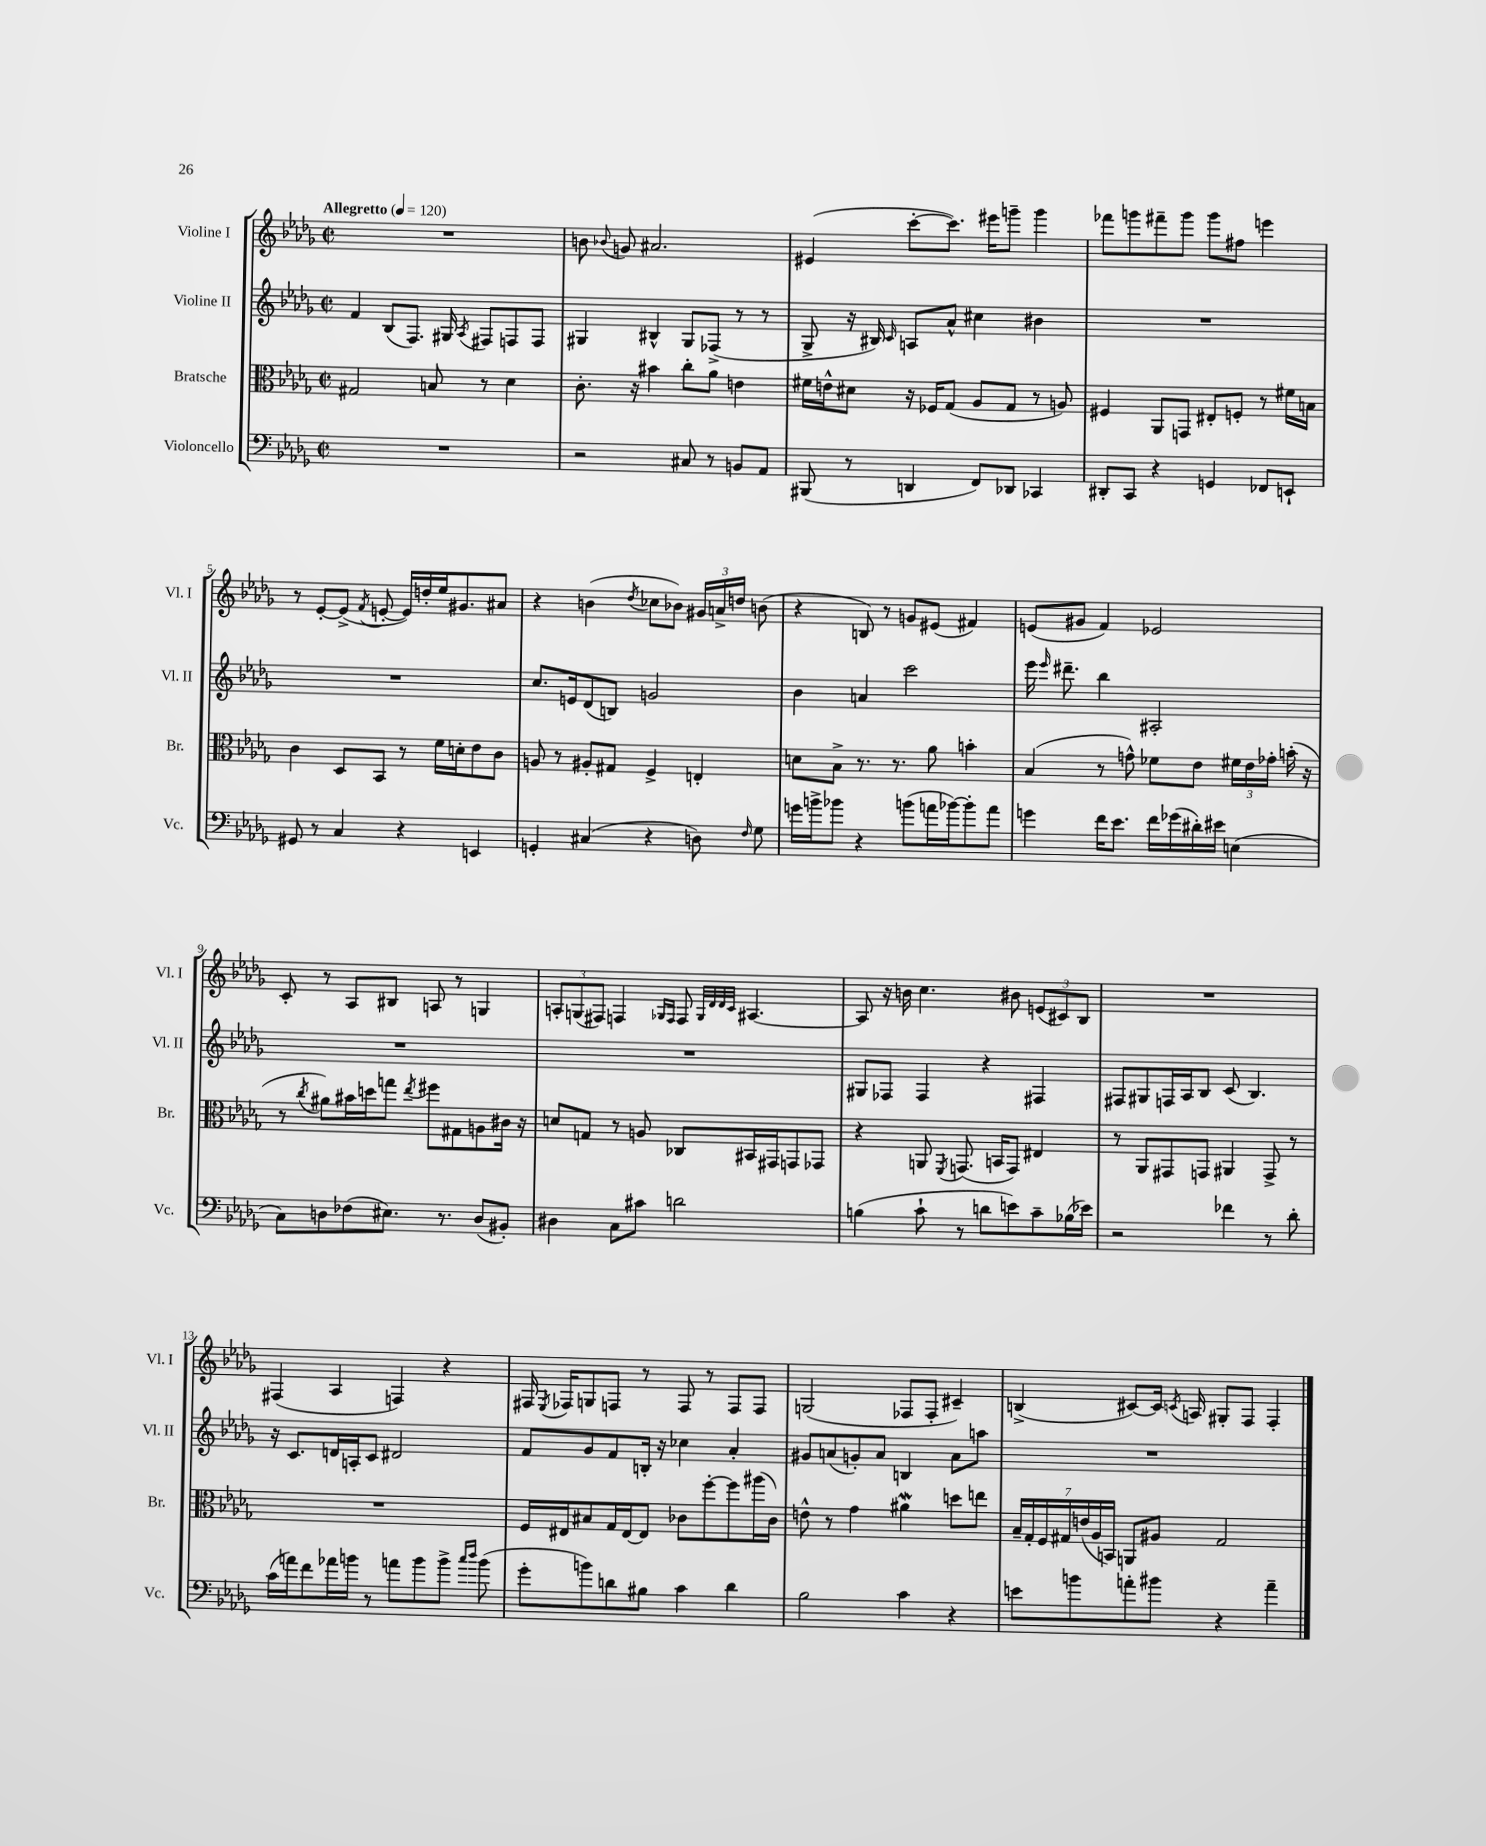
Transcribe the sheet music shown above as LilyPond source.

<<
\new StaffGroup <<
\new Staff = "s0" \with { instrumentName = "Violine I" shortInstrumentName = "Vl. I" } {
    \clef treble \key des \major \defaultTimeSignature \time 2/2 \tempo "Allegretto" 4 = 120
    \autoBeamOff R1 |
    b'8 \appoggiatura { bes'8 } g'8 ais'2. |
    eis'4( c'''8[~-. c'''8.]) eis'''16[ g'''8]-- g'''4 |
    fes'''8[ g'''8 fis'''8-- g'''8] g'''8[ fis''8] e'''4 |
    r8 ees'8[~-. ees'8]->( \acciaccatura { f'8 } e'8~-. e'16[) d''16-. ees''16 gis'8. ais'8] |
    r4 b'4( \acciaccatura { des''8 } ces''8[ bes'8]) \tuplet 3/2 { gis'16[ a'16-> d''16] } b'8( |
    r4 b8) r8 g'8[ eis'8]( fis'4) |
    e'8[( gis'8] f'4) ees'2 |
    c'8-. r8 aes8[ bis8] a8 r8 g4 |
    \tuplet 3/2 { a8[-. g8( fis8]) } f4 \grace { ges16[ f16] } f8 \grace { ges32[ des'32 des'32 c'32] } ais4.~ |
    ais8 r16 b'16 c''4. bis'8 \tuplet 3/2 { e'8[( cis'8) bes8] } |
    R1 |
    fis4( aes4 f4) r4 |
    fis16 \acciaccatura { ees8 } fes16[ g8 f8] r8 f8 r8 f8[ f8] |
    g2( fes8[ fes8]-. cis'4--) |
    b4->( cis'8[~) cis'16] \acciaccatura { c'8 } a16 gis8[-. f8] f4-. \bar "|." |
}
\new Staff = "s1" \with { instrumentName = "Violine II" shortInstrumentName = "Vl. II" } {
    \clef treble \key des \major \defaultTimeSignature \time 2/2
    \autoBeamOff f'4 bes8[( f8.]) gis16 \acciaccatura { aes8 } fis8[ f8 f8] |
    gis4 bis4-^ gis8[ fes8]->( r8 r8 |
    ges8-> r16 bis16) \grace { c'16 } a8[ aes'8]-^ cis''4 bis'4 |
    R1 |
    R1 |
    c''8.[ e'16 des'8( b8]) g'2 |
    bes'4 a'4 c'''2 |
    ees'''16 \grace { ees'''16 } dis'''8.-- bes''4 ais2-. |
    R1 |
    R1 |
    gis8[ fes8] fes4 r4 fis4 |
    fis8[ gis8 f16 aes16 bes8] c'8( bes4.) |
    r16 c'8.[ d'16 a16-. c'8] dis'2 |
    f'8[ ges'8 f'8 b16]-. r16 ces''4 aes'4-. |
    gis'8[ a'8( g'8-.) a'8] b4 a'8[ a''8] |
    R1 \bar "|." |
}
\new Staff = "s2" \with { instrumentName = "Bratsche" shortInstrumentName = "Br." } {
    \clef alto \key des \major \defaultTimeSignature \time 2/2
    \autoBeamOff gis2 b8 r8 des'4 |
    c'8.-. r16 bis'4 c''8[-. aes'8] e'4 |
    fis'16[ e'16-^ dis'8] r16 fes16[ ges8]( aes8[ ges8] r8 a8) |
    fis4 aes,8[ g,8] eis8[-. f8]-. r8 fis'16[ b16] |
    c'4 des8[ bes,8] r8 f'16[ d'16-. ees'8 c'8] |
    a8 r8 ais8[-. gis8] f4-> e4-. |
    d'8[ bes8]-> r8. r8. aes'8 b'4-. |
    bes4( r8 g'8-^) fes'8[ ees'8] \tuplet 3/2 { fis'16[ ees'16 ges'16]-. } b'16-.( r16 |
    r8 \acciaccatura { c''8 } ais'8[) bis'16 d''16 g''8] \acciaccatura { ees''8 } fis''8[ gis8 a8 cis'16] r16 |
    d'8[ g8] r8 a8 ces8[ bis,16 gis,16 g,8 ges,8] |
    r4 a,8 \acciaccatura { f,8 } g,8.( b,16[ g,8]) eis4 |
    r8 aes,8[ gis,8 g,8] ais,4 g,8-> r8 |
    R1 |
    f16[ eis16 bis8 ges16 eis16~ eis8] ces'8[ f''8~-. f''8 ais''16( ces'16]) |
    e'8-^ r8 ges'4 ais'4\mordent d''8[ e''8] |
    \tuplet 7/4 { bes16[-- ges16-. f16 gis16 e'16( aes16 b,16]) } a,8[ ais8] gis2 \bar "|." |
}
\new Staff = "s3" \with { instrumentName = "Violoncello" shortInstrumentName = "Vc." } {
    \clef bass \key des \major \defaultTimeSignature \time 2/2
    \autoBeamOff R1 |
    r2 cis8 r8 b,8[ aes,8] |
    bis,,8( r8 d,4 f,8[) des,8] ces,4 |
    dis,8[-. c,8] r4 g,4 fes,8[ e,8]-! |
    gis,8 r8 c4 r4 e,4 |
    g,4-. cis4( r4 d8) \grace { f16 } ges8 |
    g'16[ b'16-> bes'8] r4 b'8[( a'16 bes'16~) bes'8-. a'8] |
    g'4 f'16[ ees'8.] f'16[ ges'16( dis'16-.) eis'16] e4( |
    c8[) d8 fes8( eis8.]) r8. d8[( bis,8]-.) |
    dis4 c8[ cis'8] d'2 |
    b4( c'8-! r8 d'8[ e'8) c'8-- bes16( ees'16]) |
    r2 fes'4 r8 des'8-. |
    c'16[( a'16) f'8 aes'16 b'16] r8 a'8[ b'8 b'8]-> \grace { c''16[ des''16] } b'8( |
    ges'8[-. b'8) d'8 bis8] c'4 d'4 |
    bes2 c'4 r4 |
    e'8[ b'8 a'8-. bis'8] r4 a'4-- \bar "|." |
}
>>
>>
